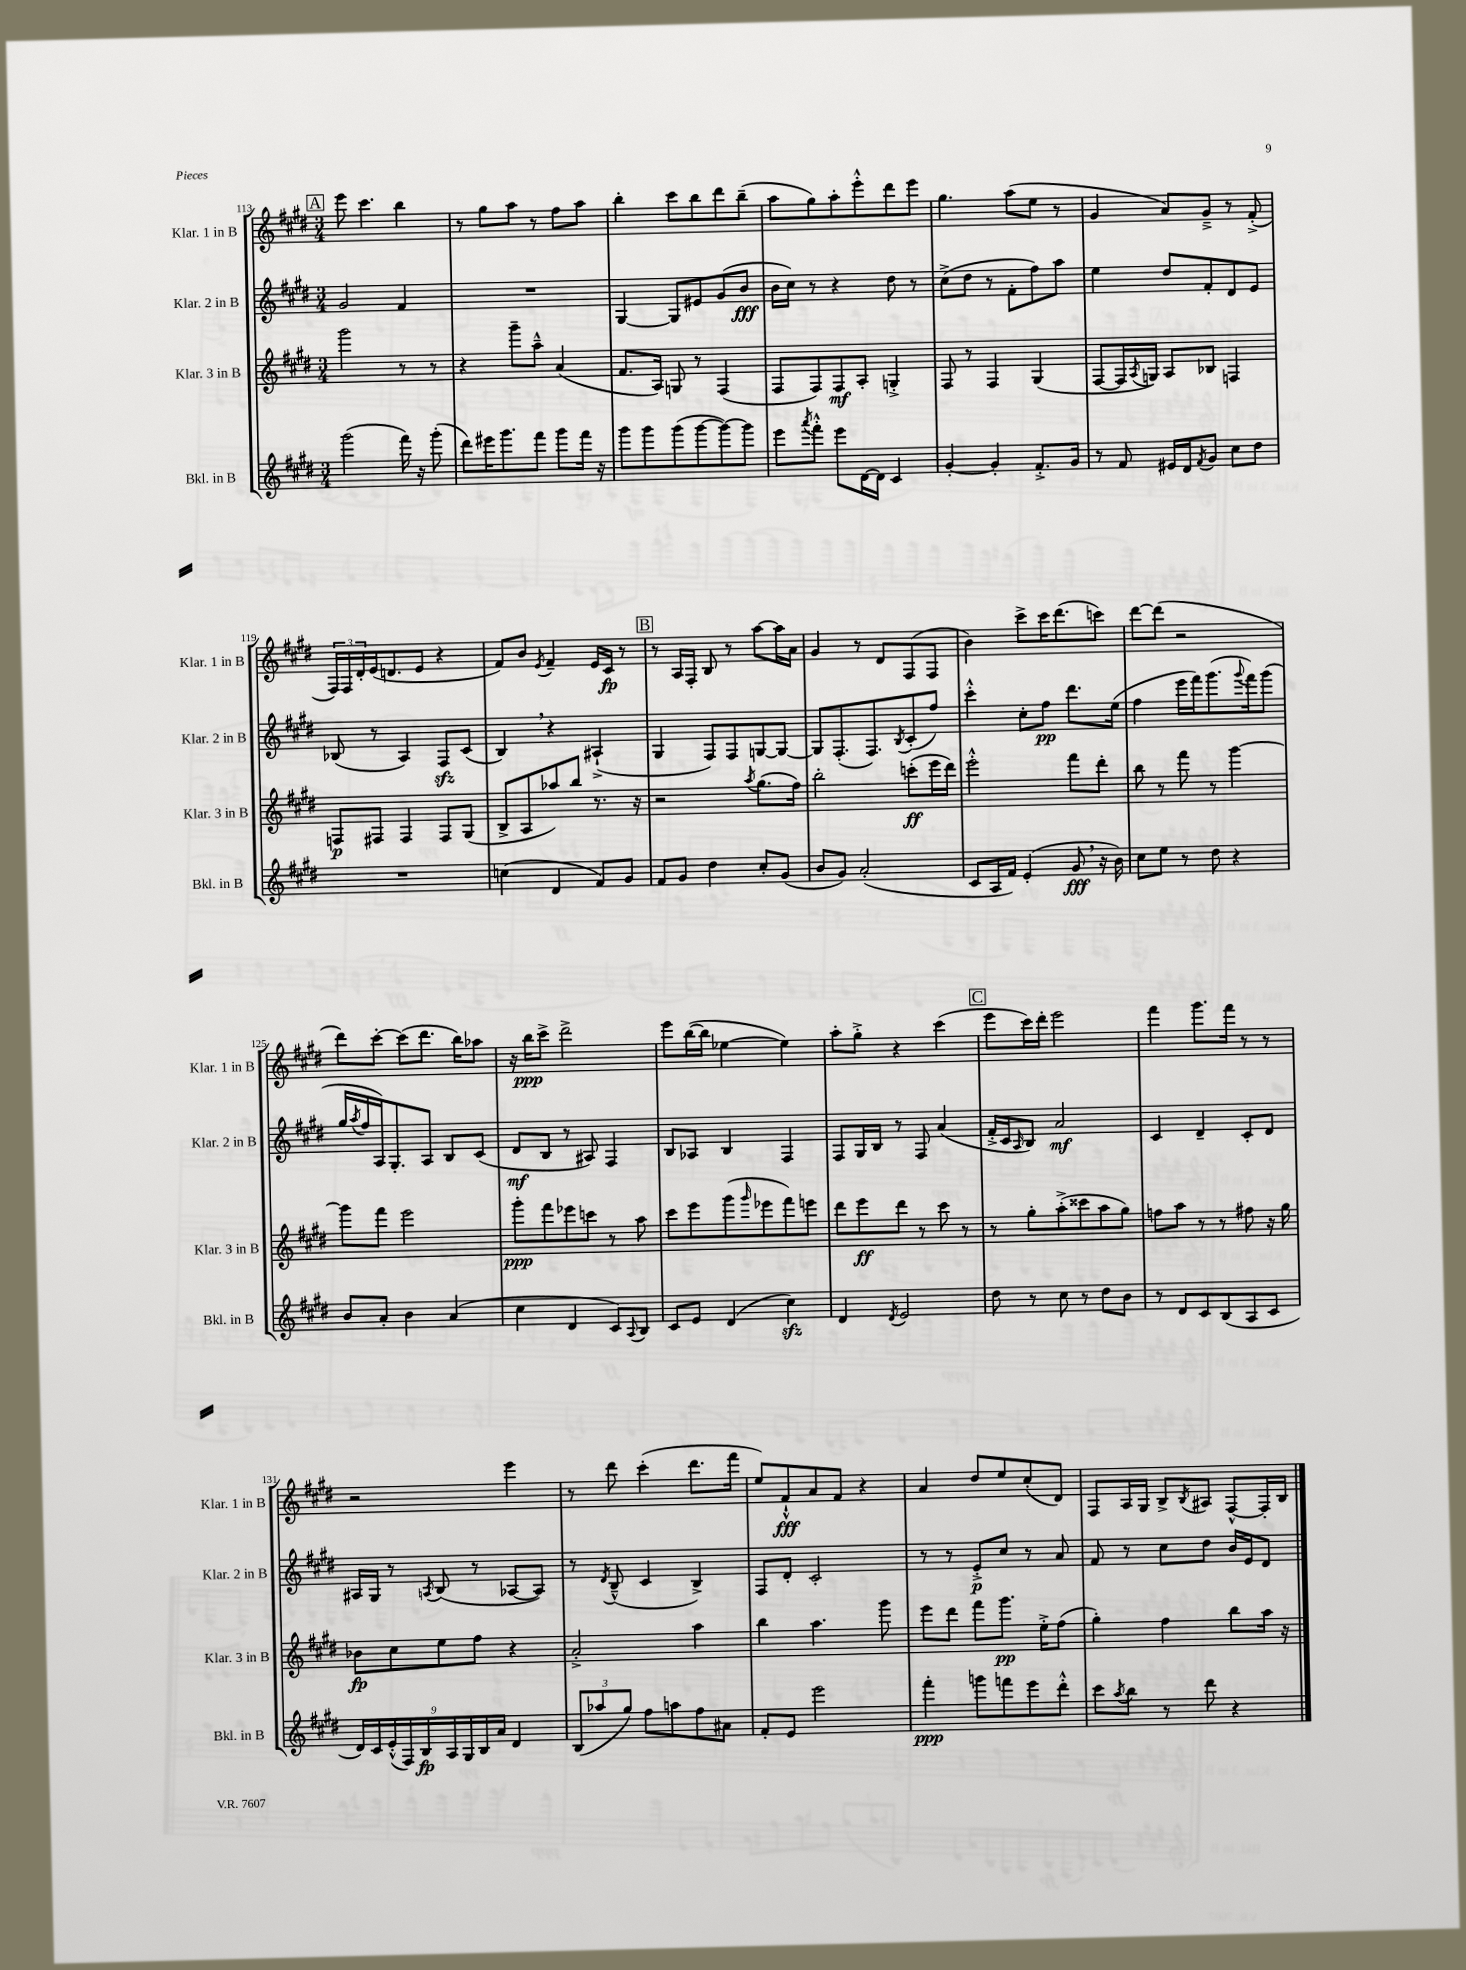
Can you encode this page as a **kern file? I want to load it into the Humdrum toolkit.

**kern	**dynam	**kern	**dynam	**kern	**dynam	**kern	**dynam
*part4	*part4	*part3	*part3	*part2	*part2	*part1	*part1
*staff4	*staff4	*staff3	*staff3	*staff2	*staff2	*staff1	*staff1
*I"Bkl. in B	*	*I"Klar. 3 in B	*	*I"Klar. 2 in B	*	*I"Klar. 1 in B	*
*I'Bkl. in B	*	*I'Klar. 3 in B	*	*I'Klar. 2 in B	*	*I'Klar. 1 in B	*
*clefG2	*	*clefG2	*	*clefG2	*	*clefG2	*
*k[f#c#g#d#]	*	*k[f#c#g#d#]	*	*k[f#c#g#d#]	*	*k[f#c#g#d#]	*
*M3/4	*	*M3/4	*	*M3/4	*	*M3/4	*
!!LO:REH:place=s1:t=A
=113	=113	=113	=113	=113	=113	=113	=113
(2ggg#\	.	2ggg#\	.	2g#/	.	8eee\	.
.	.	.	.	.	.	4.ccc#\	.
16fff#\)	.	8r	.	4f#/	.	4bb\	.
16r	.	.	.	.	.	.	.
(8ggg#'\	.	8r	.	.	.	.	.
=114	=114	=114	=114	=114	=114	=114	=114
8ddd#\L)	.	4r	.	2.r	.	8r	.
16eee#X\K	.	.	.	.	.	8gg#\L	.
8.ggg#\	.	.	.	.	.	.	.
.	.	8ggg#~\L	.	.	.	8aa\J	.
8fff#\J	.	8aa~^^\J	.	.	.	8r	.
8ggg#\L	.	(4a/	.	.	.	8ff#\L	.
16fff#\Jk	.	.	.	.	.	8aa\J	.
16r	.	.	.	.	.	.	.
=115	=115	=115	=115	=115	=115	=115	=115
8ggg#\L	.	8.f#/L	.	[4G#/	.	4bb'\	.
8ggg#\	.	.	.	.	.	.	.
.	.	16A/Jk)	.	.	.	.	.
(8ggg#\	.	8Gn/	.	8G#/L]	.	8ccc#\L	.
[8ggg#\	.	8r	.	8e#X/	.	8bb\	.
8ggg#\_)	.	(4F#/	.	(8g#/	.	8ddd#\	.
8ggg#\J]	.	.	.	8b/J	fff	(8bb~\J	.
=116	=116	=116	=116	=116	=116	=116	=116
8eee\L	.	8F#/L	.	16b\LL	.	8aa\L	.
.	.	.	.	16cc#\JJ)	.	.	.
8qaaa/	.	.	.	.	.	.	.
8fff#'^^\J	.	8F#/)	.	8r	.	8gg#\)	.
8eee\L	.	8F#/	mf	4r	.	8aa'\	.
[16d#\L	.	8A'/J	.	.	.	8eee'^^\	.
16d#\JJ]	.	.	.	.	.	.	.
4c#/	.	4Gn'^/	.	8dd#\	.	8ddd#\	.
.	.	.	.	8r	.	8eee\J	.
=117	=117	=117	=117	=117	=117	=117	=117
[4g#'/	.	8F#/	.	(8cc#^\L	.	4.gg#\	.
.	.	8r	.	8dd#\J	.	.	.
4g#'/]	.	4F#/	.	8r	.	.	.
.	.	.	.	8f#'\L	.	(8aa\L	.
8.f#'^/L	.	(4G#/	.	8ff#\)	.	8ee\J	.
.	.	.	.	8aa\J	.	8r	.
16g#/Jk	.	.	.	.	.	.	.
=118	=118	=118	=118	=118	=118	=118	=118
8r	.	[8F#/L	.	4ee\	.	4g#/	.
8f#/	.	16F#/L]	.	.	.	.	.
.	.	8qA/	.	.	.	.	.
.	.	16Gn/JJ)	.	.	.	.	.
16e#X/LL	.	8A/L	.	8dd#/L	.	8a/L)	.
16d#/J	.	.	.	.	.	.	.
8qf#/	.	.	.	.	.	.	.
8g#/J	.	8B-X/J	.	8f#'/	.	8g#~^/J	.
8cc#\L	.	4Fn/	.	8d#/	.	8r	.
8dd#\J	.	.	.	8e/J	.	(8f#'^/	.
!!LO:LB:g=z
=119	=119	=119	=119	=119	=119	=119	=119
2.r	.	8Fn/L	p	(8B-X/	.	24F#/LL)	.
.	.	.	.	.	.	24F#/	.
.	.	.	.	.	.	24d#'/	.
.	.	8F#X/J	.	8r	.	(16e/J	.
.	.	.	.	.	.	8.dn/	.
.	.	4F#/	.	4A/)	.	.	.
.	.	.	.	.	.	8e/J	.
.	.	8F#/L	.	8F#zz/L	.	4r	.
.	.	(8G#/J	.	(8c#/J	.	.	.
=120	=120	=120	=120	=120	=120	=120	=120
(4ccn\	.	8B^/L	.	4B,/)	.	8f#/L)	.
.	.	8A/	.	.	.	8b/J	.
.	.	.	.	.	.	8qe/	.
4d#/	.	8aa-X/)	.	4r	.	4f#~/	.
.	.	8bb/J	.	.	.	.	.
8f#/L)	.	8.r	.	(4A#X`^/	.	16e/LL	.
.	.	.	.	.	.	16c#/JJ	fp
8g#/J	.	.	.	.	.	8r	.
.	.	16r	.	.	.	.	.
!!LO:REH:place=s1:t=B
=121	=121	=121	=121	=121	=121	=121	=121
8f#/L	.	2r	.	4G#/	.	8r	.
8g#/J	.	.	.	.	.	16A/LL	.
.	.	.	.	.	.	16F#'/JJ	.
4dd#\	.	.	.	8F#/L)	.	8B/	.
.	.	.	.	8F#/	.	8r	.
.	.	8qaa/	.	.	.	.	.
8cc#'/L	.	(8.gg#\L	.	[8Gn/	.	[8aa\L	.
(8g#/J	.	.	.	8G/J_	.	16aa\L]	.
.	.	16ff#\Jk)	.	.	.	16a\JJ	.
=122	=122	=122	=122	=122	=122	=122	=122
8b/L	.	2bb'\	.	8G/L]	.	4g#/	.
8g#/J)	.	.	.	(8.F#'/	.	.	.
(2a'/	.	.	.	.	.	8r	.
.	.	.	.	8.F#/)	.	.	.
.	.	.	.	.	.	8d#/L	.
.	.	.	.	8qB/	.	.	.
.	.	(8cccn'\L	ff	(8c#'/	.	(8F#/	.
.	.	16eee\L	.	8ff#/J)	.	8F#/J	.
.	.	16ddd#\JJ)	.	.	.	.	.
=123	=123	=123	=123	=123	=123	=123	=123
8c#/L	.	2eee'^^\	.	4ccc#'^^\	.	4b\)	.
16A/L	.	.	.	.	.	.	.
16f#/JJ)	.	.	.	.	.	.	.
(4e'/	.	.	.	8cc#'\L	.	8ccc#^\L	.
.	.	.	.	8ff#\J	pp	16ccc#\K	.
.	.	.	.	.	.	(8.ddd#\	.
8g#,/	fff	8fff#\L	.	8.ddd#\L	.	.	.
16r	.	8ddd#'\J	.	.	.	8cccn\J)	.
16b\)	.	.	.	(16ee\Jk	.	.	.
=124	=124	=124	=124	=124	=124	=124	=124
8cc#\L	.	8bb\	.	4ff#\	.	[8ddd#\L	.
8ee\J	.	8r	.	.	.	(8ddd#\J]	.
8r	.	8fff#\	.	16eee\LL	.	2r	.
.	.	.	.	16fff#\J)	.	.	.
8dd#\	.	8r	.	(8.ggg#\	.	.	.
4r	.	[4ggg#\	.	.	.	.	.
.	.	.	.	8qqggg#/	.	.	.
.	.	.	.	16fff#\k)	.	.	.
.	.	.	.	(8ggg#\J	.	.	.
!!LO:LB:g=z
=125	=125	=125	=125	=125	=125	=125	=125
8b/L	.	8ggg#\L]	.	16gg#/LL	.	8ddd#\L)	.
.	.	.	.	8qaa/	.	.	.
.	.	.	.	16ff#/	.	.	.
8a'/J	.	8fff#\J	.	16A/J)	.	[8ccc#'\J	.
.	.	.	.	8.G#'/	.	.	.
4b\	.	2eee\	.	.	.	(8ccc#\L]	.
.	.	.	.	8A/J	.	8.ddd#\J	.
(4a/	.	.	.	8B/L	.	.	.
.	.	.	.	.	.	16bb\KL)	.
.	.	.	.	(8c#/J	.	8aa-X\J	.
=126	=126	=126	=126	=126	=126	=126	=126
4cc#\	.	8ggg#'\L	ppp	8d#/L	mf	16r	.
.	.	.	.	.	.	16bb\KL	ppp
.	.	8fff#\	.	8B/J	.	8ccc#^\J	.
4d#/	.	8eee-X\	.	8r	.	2ddd#^\	.
.	.	8cccn\J	.	8A#X/)	.	.	.
8c#/L)	.	8r	.	4F#/	.	.	.
8qqA/	.	.	.	.	.	.	.
8B/J	.	8aa\	.	.	.	.	.
=127	=127	=127	=127	=127	=127	=127	=127
8c#/L	.	8ccc#\L	.	8B/L	.	8eee\L	.
8e/J	.	8eee\	.	8A-X/J	.	([16bb\L	.
.	.	.	.	.	.	16bb\JJ]	.
(4d#/	.	(8ggg#\	.	4B/	.	[4ee-X\	.
.	.	16qqggg#/	.	.	.	.	.
.	.	8eee-X\	.	.	.	.	.
4cc#zz\)	.	8fff#\)	.	4F#/	.	4ee-\])	.
.	.	8eeen\J	.	.	.	.	.
=128	=128	=128	=128	=128	=128	=128	=128
4d#/	.	8ddd#\L	.	8F#/L	.	8aa'\L	.
.	.	8eee\	ff	16G#/L	.	8gg#'^\J	.
.	.	.	.	16B/JJ	.	.	.
8qd#/	.	.	.	.	.	.	.
2e/	.	8ddd#\J	.	8r	.	4r	.
.	.	8r	.	8F#/	.	.	.
.	.	8ccc#\	.	(4a/	.	(4ccc#\	.
.	.	8r	.	.	.	.	.
!!LO:REH:place=s1:t=C
=129	=129	=129	=129	=129	=129	=129	=129
8dd#\	.	8r	.	16f#'^/LL	.	8eee\L	.
.	.	.	.	16c#/J	.	.	.
.	.	.	.	16qqA/	.	.	.
8r	.	8gg#'\L	.	8B/J)	.	16ccc#\L)	.
.	.	.	.	.	.	16ddd#'\JJ	.
8cc#\	.	(8aa'^\	.	2a/	mf	2eee\	.
8r	.	8ccc##X\	.	.	.	.	.
8dd#\L	.	8aa\	.	.	.	.	.
8b\J	.	8gg#\J)	.	.	.	.	.
=130	=130	=130	=130	=130	=130	=130	=130
8r	.	8ffn\L	.	4c#/	.	4fff#\	.
8d#/L	.	8aa\J	.	.	.	.	.
8c#/	.	8r	.	4d#~/	.	8.ggg#\L	.
(8B/	.	8r	.	.	.	.	.
.	.	.	.	.	.	16fff#\Jk	.
8A/	.	8ff#X\	.	8c#'/L	.	8r	.
8c#/J	.	16r	.	8d#/J	.	8r	.
.	.	16gg#\	.	.	.	.	.
!!LO:LB:g=z
=131	=131	=131	=131	=131	=131	=131	=131
18d#/LL)	.	8b-X\L	fp	16A#X/LL	.	2r	.
18c#/	.	.	.	.	.	.	.
.	.	.	.	16G#/JJ	.	.	.
(18e'^^/	.	.	.	.	.	.	.
.	.	8cc#\	.	8r	.	.	.
18F#/)	.	.	.	.	.	.	.
18B/	fp	.	.	.	.	.	.
.	.	.	.	8qAn/	.	.	.
.	.	8ee\	.	(8B/	.	.	.
18A/	.	.	.	.	.	.	.
18G#/	.	.	.	.	.	.	.
.	.	8ff#\J	.	8r	.	.	.
18B/	.	.	.	.	.	.	.
18a/JJ	.	.	.	.	.	.	.
4d#/	.	4r	.	[8A-X/L	.	4eee\	.
.	.	.	.	8A-/J])	.	.	.
=132	=132	=132	=132	=132	=132	=132	=132
(12B/L	.	2a'^/	.	8r	.	8r	.
12aa-X/	.	.	.	.	.	.	.
.	.	.	.	8qd#/	.	.	.
.	.	.	.	(8B~^^/	.	8ddd#\	.
12gg#/J)	.	.	.	.	.	.	.
8ff#\L	.	.	.	4c#/	.	(4ccc#'\	.
8aan\	.	.	.	.	.	.	.
8ff#\	.	4aa\	.	4B^/)	.	8.ddd#\L	.
8a#X\J	.	.	.	.	.	.	.
.	.	.	.	.	.	16fff#\Jk	.
=133	=133	=133	=133	=133	=133	=133	=133
8f#'/L	.	4bb\	.	8F#/L	.	8ee/L)	.
8e/J	.	.	.	8d#'/J	.	8f#`^^/	fff
2eee\	.	4.aa\	.	2c#'/	.	8a/	.
.	.	.	.	.	.	8f#/J	.
.	.	.	.	.	.	4r	.
.	.	8ggg#\	.	.	.	.	.
=134	=134	=134	=134	=134	=134	=134	=134
4fff#'\	ppp	8eee\L	.	8r	.	4a/	.
.	.	8ddd#\J	.	8r	.	.	.
8gggn\L	.	8fff#\L	.	8e'^/L	p	8dd#/L	.
8fffn\	.	8.ggg#\J	pp	8cc#/J	.	8ee/	.
8eee\	.	.	.	8r	.	(8cc#'/	.
.	.	16ee'^\KL	.	.	.	.	.
8ddd#'^^\J	.	(8ff#\J	.	8a/	.	8d#/J)	.
=135	=135	=135	=135	=135	=135	=135	=135
8ccc#\L	.	4gg#'\)	.	8f#/	.	8F#/L	.
8qaa/	.	.	.	.	.	.	.
8bb\J	.	.	.	8r	.	16A/L	.
.	.	.	.	.	.	16G#/JJ	.
8r	.	4ff#\	.	8cc#\L	.	8B^/L	.
.	.	.	.	.	.	8qB/	.
8ddd#\	.	.	.	8dd#\J	.	8A#X/J	.
4r	.	8bb\L	.	16b/LL	.	[8F#^^/L	.
.	.	.	.	16e/J	.	.	.
.	.	16aa\Jk	.	8d#/J	.	16F#'/L]	.
.	.	16r	.	.	.	16B/JJ	.
==	==	==	==	==	==	==	==
*-	*-	*-	*-	*-	*-	*-	*-
